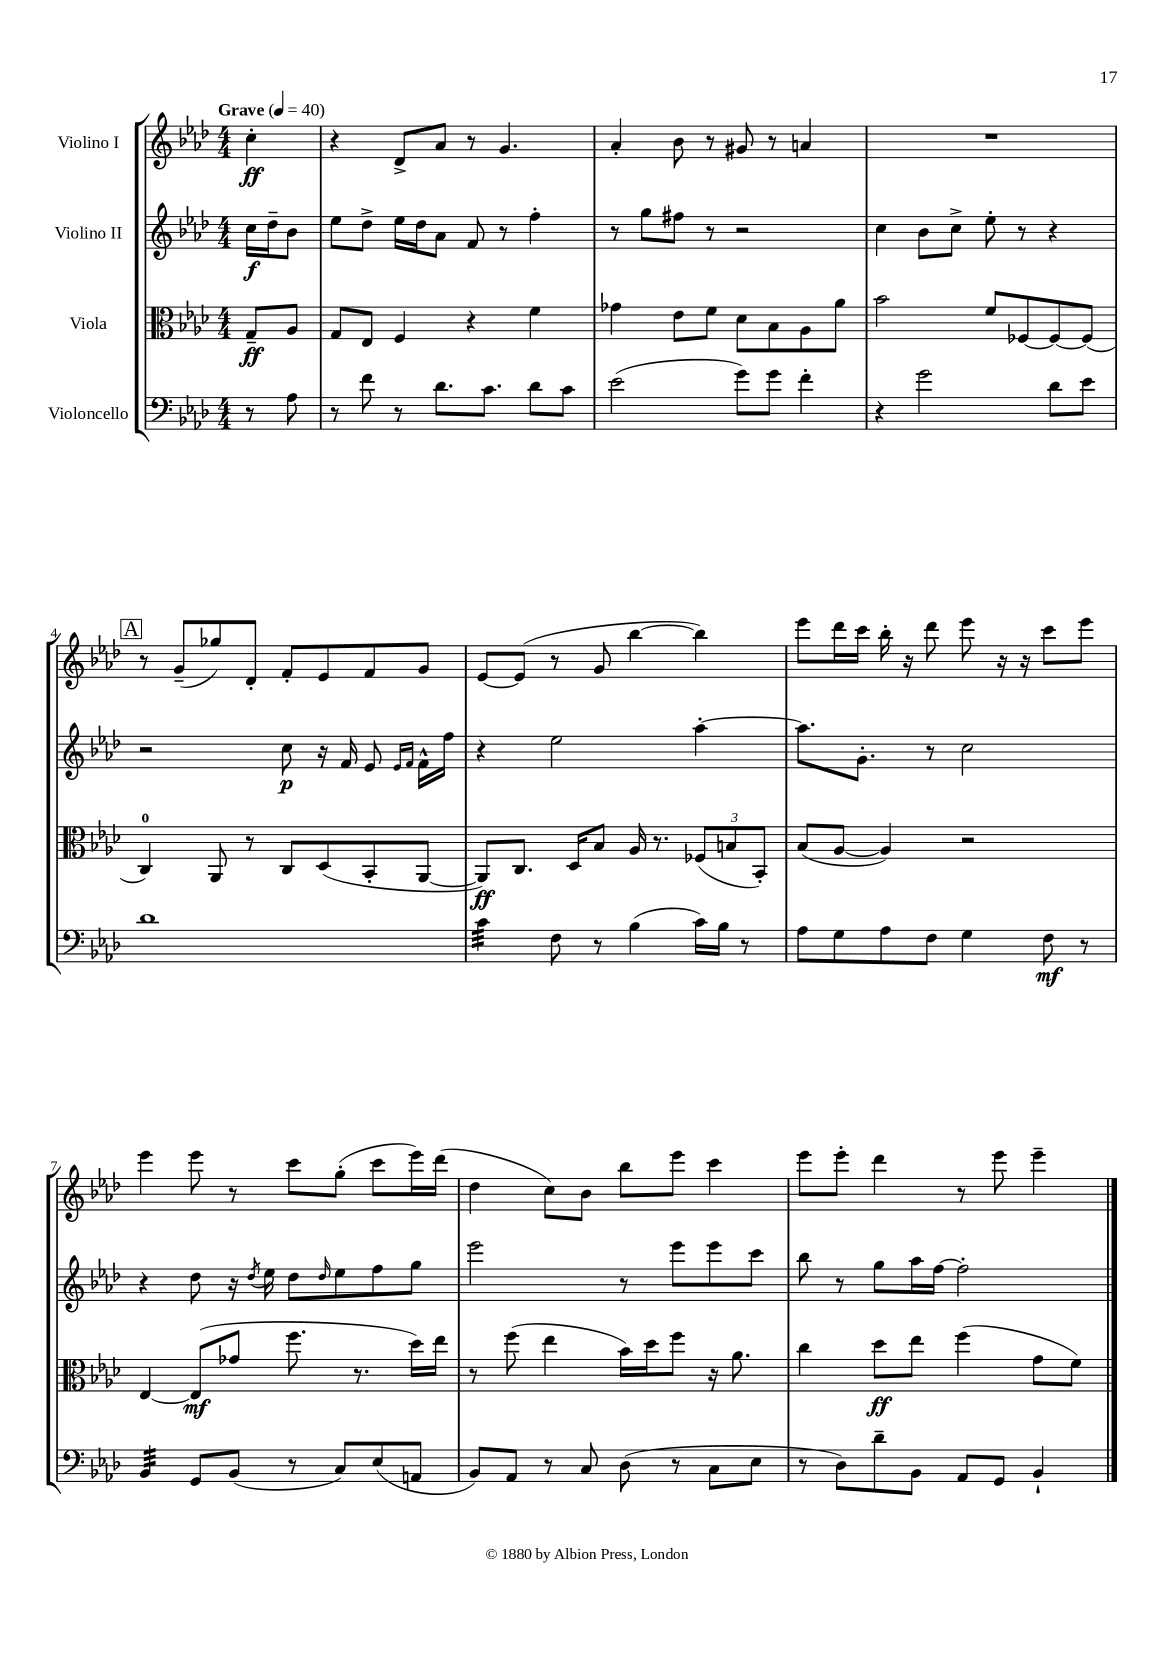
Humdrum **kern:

**kern	**dynam	**kern	**dynam	**kern	**dynam	**kern	**dynam
*part4	*part4	*part3	*part3	*part2	*part2	*part1	*part1
*staff4	*staff4	*staff3	*staff3	*staff2	*staff2	*staff1	*staff1
*I"Violoncello	*	*I"Viola	*	*I"Violino II	*	*I"Violino I	*
*clefF4	*	*clefC3	*	*clefG2	*	*clefG2	*
*k[b-e-a-d-]	*	*k[b-e-a-d-]	*	*k[b-e-a-d-]	*	*k[b-e-a-d-]	*
*M4/4	*	*M4/4	*	*M4/4	*	*M4/4	*
*MM40	*	*MM40	*	*MM40	*	*MM40	*
=	=	=	=	=	=	=	=
!	!	!	!	!	!	!LO:TX:a:B:t=Grave	!
8r	.	8G~/L	ff	16cc\LL	f	4cc'\	ff
.	.	.	.	16dd-~\J	.	.	.
8A-\	.	8A-/J	.	8b-\J	.	.	.
=1	=1	=1	=1	=1	=1	=1	=1
8r	.	8G/L	.	8ee-\L	.	4r	.
8f\	.	8E-/J	.	8dd-^\J	.	.	.
8r	.	4F/	.	16ee-\LL	.	8d-^/L	.
.	.	.	.	16dd-\J	.	.	.
8.d-\L	.	.	.	8a-\J	.	8a-/J	.
.	.	4r	.	8f/	.	8r	.
8.c\J	.	.	.	.	.	.	.
.	.	.	.	8r	.	4.g/	.
8d-\L	.	4f\	.	4ff'\	.	.	.
8c\J	.	.	.	.	.	.	.
=2	=2	=2	=2	=2	=2	=2	=2
(2e-\	.	4g-X\	.	8r	.	4a-'/	.
.	.	.	.	8gg\L	.	.	.
.	.	8e-\L	.	8ff#X\J	.	8b-\	.
.	.	8f\J	.	8r	.	8r	.
8g\L)	.	8d-\L	.	2r	.	8g#X/	.
8g\J	.	8B-\	.	.	.	8r	.
4f'\	.	8A-\	.	.	.	4an/	.
.	.	8a-\J	.	.	.	.	.
=3	=3	=3	=3	=3	=3	=3	=3
4r	.	2b-\	.	4cc\	.	1r	.
2g\	.	.	.	8b-\L	.	.	.
.	.	.	.	8cc^\J	.	.	.
.	.	8f/L	.	8ee-'\	.	.	.
.	.	[8F-X/	.	8r	.	.	.
8d-\L	.	8F-/_	.	4r	.	.	.
8e-\J	.	(8F-/J]	.	.	.	.	.
!!LO:LB:g=z
!!LO:REH:place=s1:t=A
=4	=4	=4	=4	=4	=4	=4	=4
1d-	.	4C/)	.	2r	.	8r	.
.	.	.	.	.	.	(8g~/L	.
.	.	8AA-/	.	.	.	8gg-X/)	.
.	.	8r	.	.	.	8d-'/J	.
.	.	8C/L	.	8cc\	p	8f'/L	.
.	.	(8D-/	.	16r	.	8e-/	.
.	.	.	.	16f/	.	.	.
.	.	8BB-'/	.	8e-/	.	8f/	.
.	.	.	.	16qqe-/LL	.	.	.
.	.	.	.	16qqf/JJ	.	.	.
.	.	[8AA-/J	.	16f^^\LL	.	8g/J	.
.	.	.	.	16ff\JJ	.	.	.
=5	=5	=5	=5	=5	=5	=5	=5
*tremolo	*	*	*	*	*	*	*
32c\LLL	.	8AA-/L])	ff	4r	.	[8e-/L	.
32c\	.	.	.	.	.	.	.
32c\	.	.	.	.	.	.	.
32c\	.	.	.	.	.	.	.
32c\	.	8.C/J	.	.	.	(8e-/J]	.
32c\	.	.	.	.	.	.	.
32c\	.	.	.	.	.	.	.
32c\JJJ	.	.	.	.	.	.	.
*Xtremolo	*	*	*	*	*	*	*
8F\	.	.	.	2ee-\	.	8r	.
.	.	16D-/KL	.	.	.	.	.
8r	.	8B-/J	.	.	.	8g/	.
(4B-\	.	16A-/	.	.	.	[4bb-\	.
.	.	8.r	.	.	.	.	.
16c\LL)	.	(12F-X/L	.	[4aa-'\	.	4bb-\])	.
16B-\JJ	.	.	.	.	.	.	.
.	.	12Bn/	.	.	.	.	.
8r	.	.	.	.	.	.	.
.	.	12BB-'/J)	.	.	.	.	.
=6	=6	=6	=6	=6	=6	=6	=6
8A-\L	.	(8B-/L	.	8.aa-\L]	.	8eee-\L	.
8G\	.	[8A-/J	.	.	.	16ddd-\L	.
.	.	.	.	8.g'\J	.	16ccc\JJ	.
8A-\	.	4A-/])	.	.	.	16bb-'\	.
.	.	.	.	.	.	16r	.
8F\J	.	.	.	8r	.	8ddd-\	.
4G\	.	2r	.	2cc\	.	8eee-\	.
.	.	.	.	.	.	16r	.
.	.	.	.	.	.	16r	.
8F\	mf	.	.	.	.	8ccc\L	.
8r	.	.	.	.	.	8eee-\J	.
!!LO:LB:g=z
=7	=7	=7	=7	=7	=7	=7	=7
*tremolo	*	*	*	*	*	*	*
32BB-/LLL	.	[4E-/	.	4r	.	4eee-\	.
32BB-/	.	.	.	.	.	.	.
32BB-/	.	.	.	.	.	.	.
32BB-/	.	.	.	.	.	.	.
32BB-/	.	.	.	.	.	.	.
32BB-/	.	.	.	.	.	.	.
32BB-/	.	.	.	.	.	.	.
32BB-/JJJ	.	.	.	.	.	.	.
*Xtremolo	*	*	*	*	*	*	*
8GG/L	.	(8E-/L]	mf	8dd-\	.	8eee-\	.
(8BB-/J	.	8g-X/J	.	16r	.	8r	.
.	.	.	.	8qdd-/	.	.	.
.	.	.	.	16ee-\	.	.	.
8r	.	8.ff\	.	8dd-\L	.	8ccc\L	.
.	.	.	.	16qqdd-/	.	.	.
8C/L)	.	.	.	8ee-\	.	(8gg'\J	.
.	.	8.r	.	.	.	.	.
(8E-/	.	.	.	8ff\	.	8ccc\L	.
8AAn/J	.	16dd-\LL)	.	8gg\J	.	16eee-\L)	.
.	.	16ee-\JJ	.	.	.	(16ddd-\JJ	.
=8	=8	=8	=8	=8	=8	=8	=8
8BB-/L)	.	8r	.	2eee-\	.	4dd-\	.
8AA-/J	.	(8ff\	.	.	.	.	.
8r	.	4ee-\	.	.	.	8cc\L)	.
8C/	.	.	.	.	.	8b-\J	.
(8D-\	.	16b-\LL)	.	8r	.	8bb-\L	.
.	.	16dd-\J	.	.	.	.	.
8r	.	8ff\J	.	8eee-\L	.	8eee-\J	.
8C\L	.	16r	.	8eee-\	.	4ccc\	.
.	.	8.a-\	.	.	.	.	.
8E-\J	.	.	.	8ccc\J	.	.	.
=9	=9	=9	=9	=9	=9	=9	=9
8r	.	4cc\	.	8bb-\	.	8eee-\L	.
8D-\L)	.	.	.	8r	.	8eee-'\J	.
8d-~\	.	8dd-\L	ff	8gg\L	.	4ddd-\	.
8BB-\J	.	8ee-\J	.	16aa-\L	.	.	.
.	.	.	.	[16ff\JJ	.	.	.
8AA-/L	.	(4ff\	.	2ff'\]	.	8r	.
8GG/J	.	.	.	.	.	8eee-\	.
4BB-`/	.	8g\L	.	.	.	4eee-~\	.
.	.	8f\J)	.	.	.	.	.
==	==	==	==	==	==	==	==
*-	*-	*-	*-	*-	*-	*-	*-
